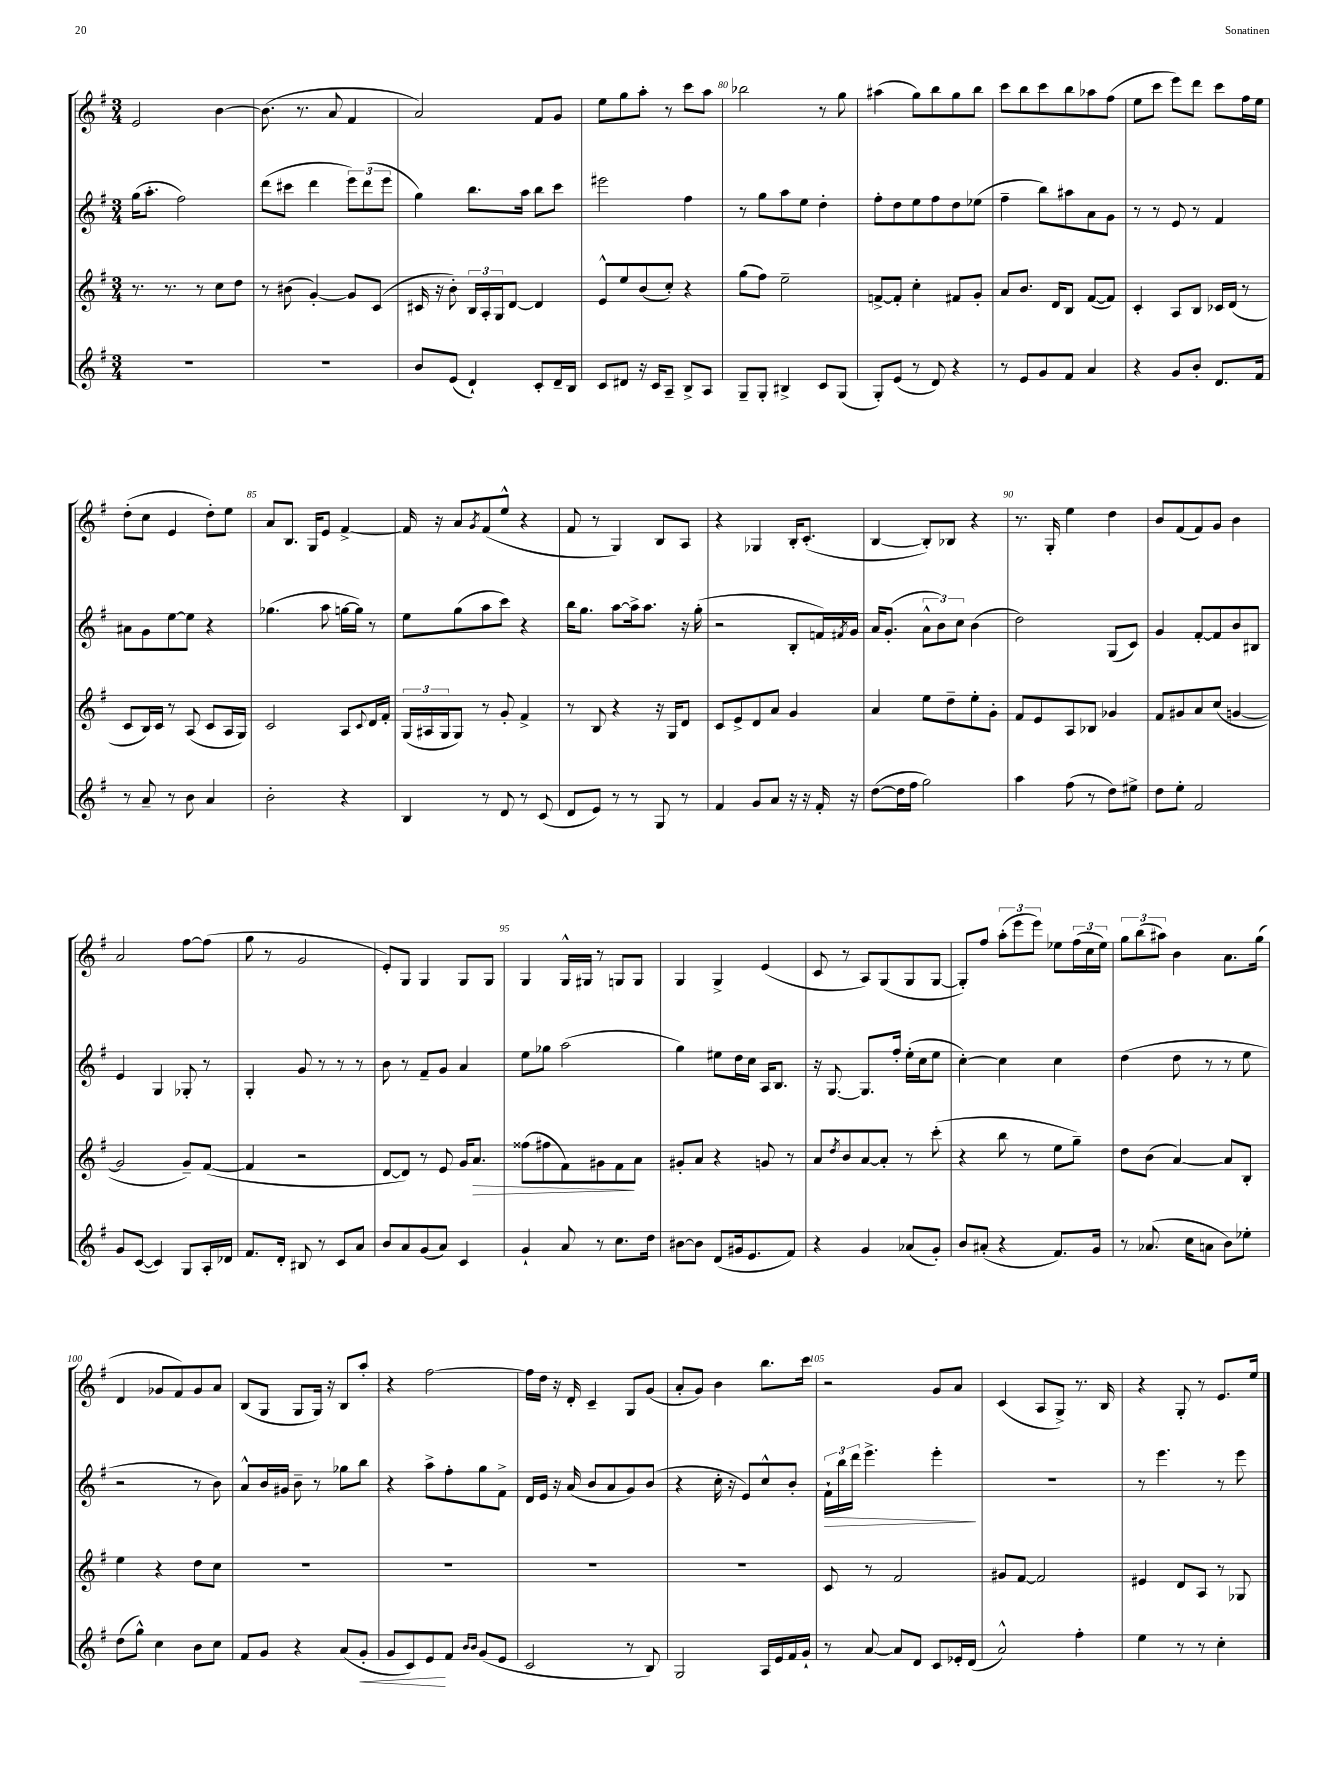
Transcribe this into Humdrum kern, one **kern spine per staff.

**kern	**kern	**kern	**kern
*staff4	*staff3	*staff2	*staff1
*clefG2	*clefG2	*clefG2	*clefG2
*k[f#]	*k[f#]	*k[f#]	*k[f#]
*M3/4	*M3/4	*M3/4	*M3/4
2.r	8.r	(16gg	2e
.	.	8.aa'	.
.	8.r	.	.
.	.	2ff#)	.
.	8r	.	.
.	8cc	.	[4b
.	8dd	.	.
=	=	=	=
2.r	8r	(8ddd	(8.b]
.	(8b#	8ccc#	.
.	.	.	8.r
.	[4g')	4ddd	.
.	.	.	8a
.	8g]	12eee)	4f#
.	.	(12ddd	.
.	(8c	.	.
.	.	12eee	.
=	=	=	=
8b	16c#	4gg)	2a)
.	16r	.	.
(8e	8b')	.	.
4d`)	24B	8.bb	.
.	24A'	.	.
.	24G	.	.
.	[8d	.	.
.	.	16aa	.
8c'	4d]	8bb	8f#
16d~	.	8ccc	8g
16B	.	.	.
=	=	=	=
8c	8e^^	2eee#	8ee
8d#	8ee	.	8gg
16r	(8b	.	8aa'
16c	.	.	.
8A~	8cc')	.	8r
8B^	4r	4ff#	8ccc
8A	.	.	8aa
=	=	=	=
8G~	(8gg	8r	2bb-
8G'	8ff#)	8gg	.
4B#^	2ee~	8aa	.
.	.	8ee	.
8c	.	4dd'	8r
(8G	.	.	8gg
=	=	=	=
8G')	[8f^	8ff#'	(4aa#
(8e	8f']	8dd	.
8r	4cc'	8ee	8gg)
8d)	.	8ff#	8bb
4r	8f#	8dd	8gg
.	8g'	(8ee-	8bb
=	=	=	=
8r	8a	4ff#~	8ccc
8e	8.b	.	8bb
8g	.	8bb)	8ccc
.	16d	.	.
8f#	8B	8aa#	8bb
4a	([8f#	8a	8aa-
.	8f#])	8g	(8ff#
=	=	=	=
4r	4c'	8r	8ee
.	.	8r	8ccc
8g	8A	8e	8eee)
8b'	8B	8r	8ddd
8.d	16c-	4f#	8ccc
.	(16d	.	.
.	8r	.	16ff#
16f#	.	.	16ee
=	=	=	=
8r	8c	8a#	(8dd'
8a~	16B)	8g	8cc
.	16c	.	.
8r	8r	[8ee	4e
8b	(8A	8ee]	.
4a	8c	4r	8dd')
.	16A	.	8ee
.	16G)	.	.
=	=	=	=
2b'	2c	(4.gg-	8a
.	.	.	8.B
.	.	.	16G
.	.	8aa	8e
4r	8A	[16gg	[4f#^
.	.	16gg])	.
.	8qqc	.	.
.	16d	8r	.
.	16f#'	.	.
=	=	=	=
4B	(24G	8ee	16f#]
.	24A#	.	.
.	.	.	16r
.	24G	.	.
.	8G)	(8gg	8a
.	.	.	8qg
8r	8r	8aa	(8f#
8d	8g'	8ccc)	8ee^^
8r	4f#^	4r	4r
(8c	.	.	.
=	=	=	=
8d	8r	16bb	8f#
.	.	8.gg	.
8e)	8B	.	8r
8r	4r	[8aa	4G)
8r	.	16aa^]	.
.	.	8.aa	.
8G	16r	.	8B
.	16G	.	.
8r	8d	16r	8A
.	.	(16gg'	.
=	=	=	=
4f#	8c	2r	4r
.	8e^	.	.
8g	8d	.	4G-
8a	8a	.	.
16r	4g	8B'	16B'
16r	.	.	(8.c'
16f#'	.	16f)	.
.	.	8qf#	.
16r	.	16g	.
=	=	=	=
([8dd	4a	16a	[4B
.	.	(8.g'	.
16dd]	.	.	.
16ff#	.	.	.
2gg)	8ee	12a^^	8B'])
.	.	12b)	.
.	8dd~	.	8B-
.	.	12cc	.
.	8ee'	(4b	4r
.	8g'	.	.
=	=	=	=
4aa	8f#	2dd)	8.r
.	8e	.	.
.	.	.	16G'
(8ff#	8A	.	4ee
8r	8B-	.	.
8dd)	4g-	(8G	4dd
8ee#^	.	8c)	.
=	=	=	=
8dd	8f#	4g	8b
8ee'	8g#	.	(8f#
2f#	8a	[8f#'	8f#)
.	(8cc	8f#]	8g
.	[4g	8b	4b
.	.	8B#	.
=	=	=	=
8g	2g]	4e	2a
([8c	.	.	.
4c])	.	4G	.
8G	8g~)	8G-'	[8ff#
16A'	([8f#	8r	(8ff#]
16d-	.	.	.
=	=	=	=
8.f#	4f#]	4G'	8gg
.	.	.	8r
16d'	.	.	.
8B#	2r	8g	2g
8r	.	8r	.
8c	.	8r	.
8a	.	8r	.
=	=	=	=
8b	[8d	8b	8e')
8a	8d])	8r	8G
(8g	8r	8f#~	4G
8a)	8e	8g	.
4c	16g	4a	8G
.	8.a	.	.
.	.	.	8G
=	=	=	=
4g`	(8ff##	8ee	4G
.	8ff#	8gg-	.
8a	8f#)	(2aa	16G^^
.	.	.	16G#
8r	8g#	.	8r
8.cc	8f#	.	8G
.	8a	.	8G
16dd	.	.	.
=	=	=	=
[8b#	8g#'	4gg)	4G
8b#]	8a	.	.
(8d	4r	8ee#	4G^
16g#	.	16dd	.
8.e	.	16cc	.
.	8g	16A	(4e
.	.	8.B	.
8f#)	8r	.	.
=	=	=	=
4r	8a	16r	8c
.	.	[8.G	.
.	8qdd	.	.
.	8b	.	8r
4g	[8a	8.G]	8A)
.	8a']	.	(8G
.	.	16ff#'	.
(8a-	8r	(16ee'	8G
.	.	16cc	.
8g')	(8ccc'	8ee	[8G
=	=	=	=
8b	4r	[4cc')	8G'])
(8a#'	.	.	8ff#
4r	8bb	4cc]	(12aa'
.	.	.	12eee
.	8r	.	.
.	.	.	12eee)
8.f#)	8ee	4cc	8ee-
.	8gg~)	.	(24ff#
.	.	.	24cc
16g	.	.	.
.	.	.	24ee-)
=	=	=	=
8r	8dd	(4dd	12gg
.	.	.	(12bb
(8.a-	(8b	.	.
.	.	.	12aa#)
.	[4a)	8dd	4b
16cc	.	.	.
8a	.	8r	.
8b)	8a]	8r	8.a
8ee-'	8B'	8ee	.
.	.	.	(16gg
=	=	=	=
(8dd	4ee	2r	4d
8gg^^)	.	.	.
4cc	4r	.	8g-
.	.	.	8f#)
8b	8dd	8r	8g-
8cc	8cc	8b)	8a
=	=	=	=
8f#	2.r	8a^^	(8B
8g	.	16b	8G
.	.	16g#	.
4r	.	8b~	8G
.	.	8r	16G)
.	.	.	16r
(8a	.	8gg-	8B
8g'	.	8bb	8aa'
=	=	=	=
8g	2.r	4r	4r
8c)	.	.	.
8e	.	8aa^	[2ff#
8f#	.	8ff#'	.
16qqb	.	.	.
16qqb	.	.	.
(8g	.	8gg	.
8e	.	8f#^	.
=	=	=	=
2c	2.r	16d	16ff#]
.	.	16e	16dd
.	.	16r	16r
.	.	(16a	16d'
.	.	8b	4c~
.	.	8a	.
8r	.	8g)	8G
8B)	.	(8b	(8g
=	=	=	=
2G	2.r	4r	8a'
.	.	.	8g)
.	.	16cc'	4b
.	.	16r	.
.	.	8e)	.
16A	.	8cc^^	8.bb
16e	.	.	.
16f#	.	8b'	.
16g`	.	.	16ccc
=	=	=	=
8r	8c	24f#`	2r
.	.	24bb	.
.	.	24ddd	.
[8a	8r	4.eee^	.
8a]	2f#	.	.
8d	.	.	.
8c	.	4eee'	8g
16e-'	.	.	8a
(16d	.	.	.
=	=	=	=
2a^^)	8g#	2.r	(4c
.	[8f#	.	.
.	2f#]	.	8A
.	.	.	8G^)
4ff#'	.	.	8.r
.	.	.	16B
=	=	=	=
4ee	4e#	8r	4r
.	.	4.eee	.
8r	8d	.	8G'
8r	8A	.	8r
4cc'	8r	8r	8.e
.	8G-	8eee	.
.	.	.	16ee
==	==	==	==
*-	*-	*-	*-
